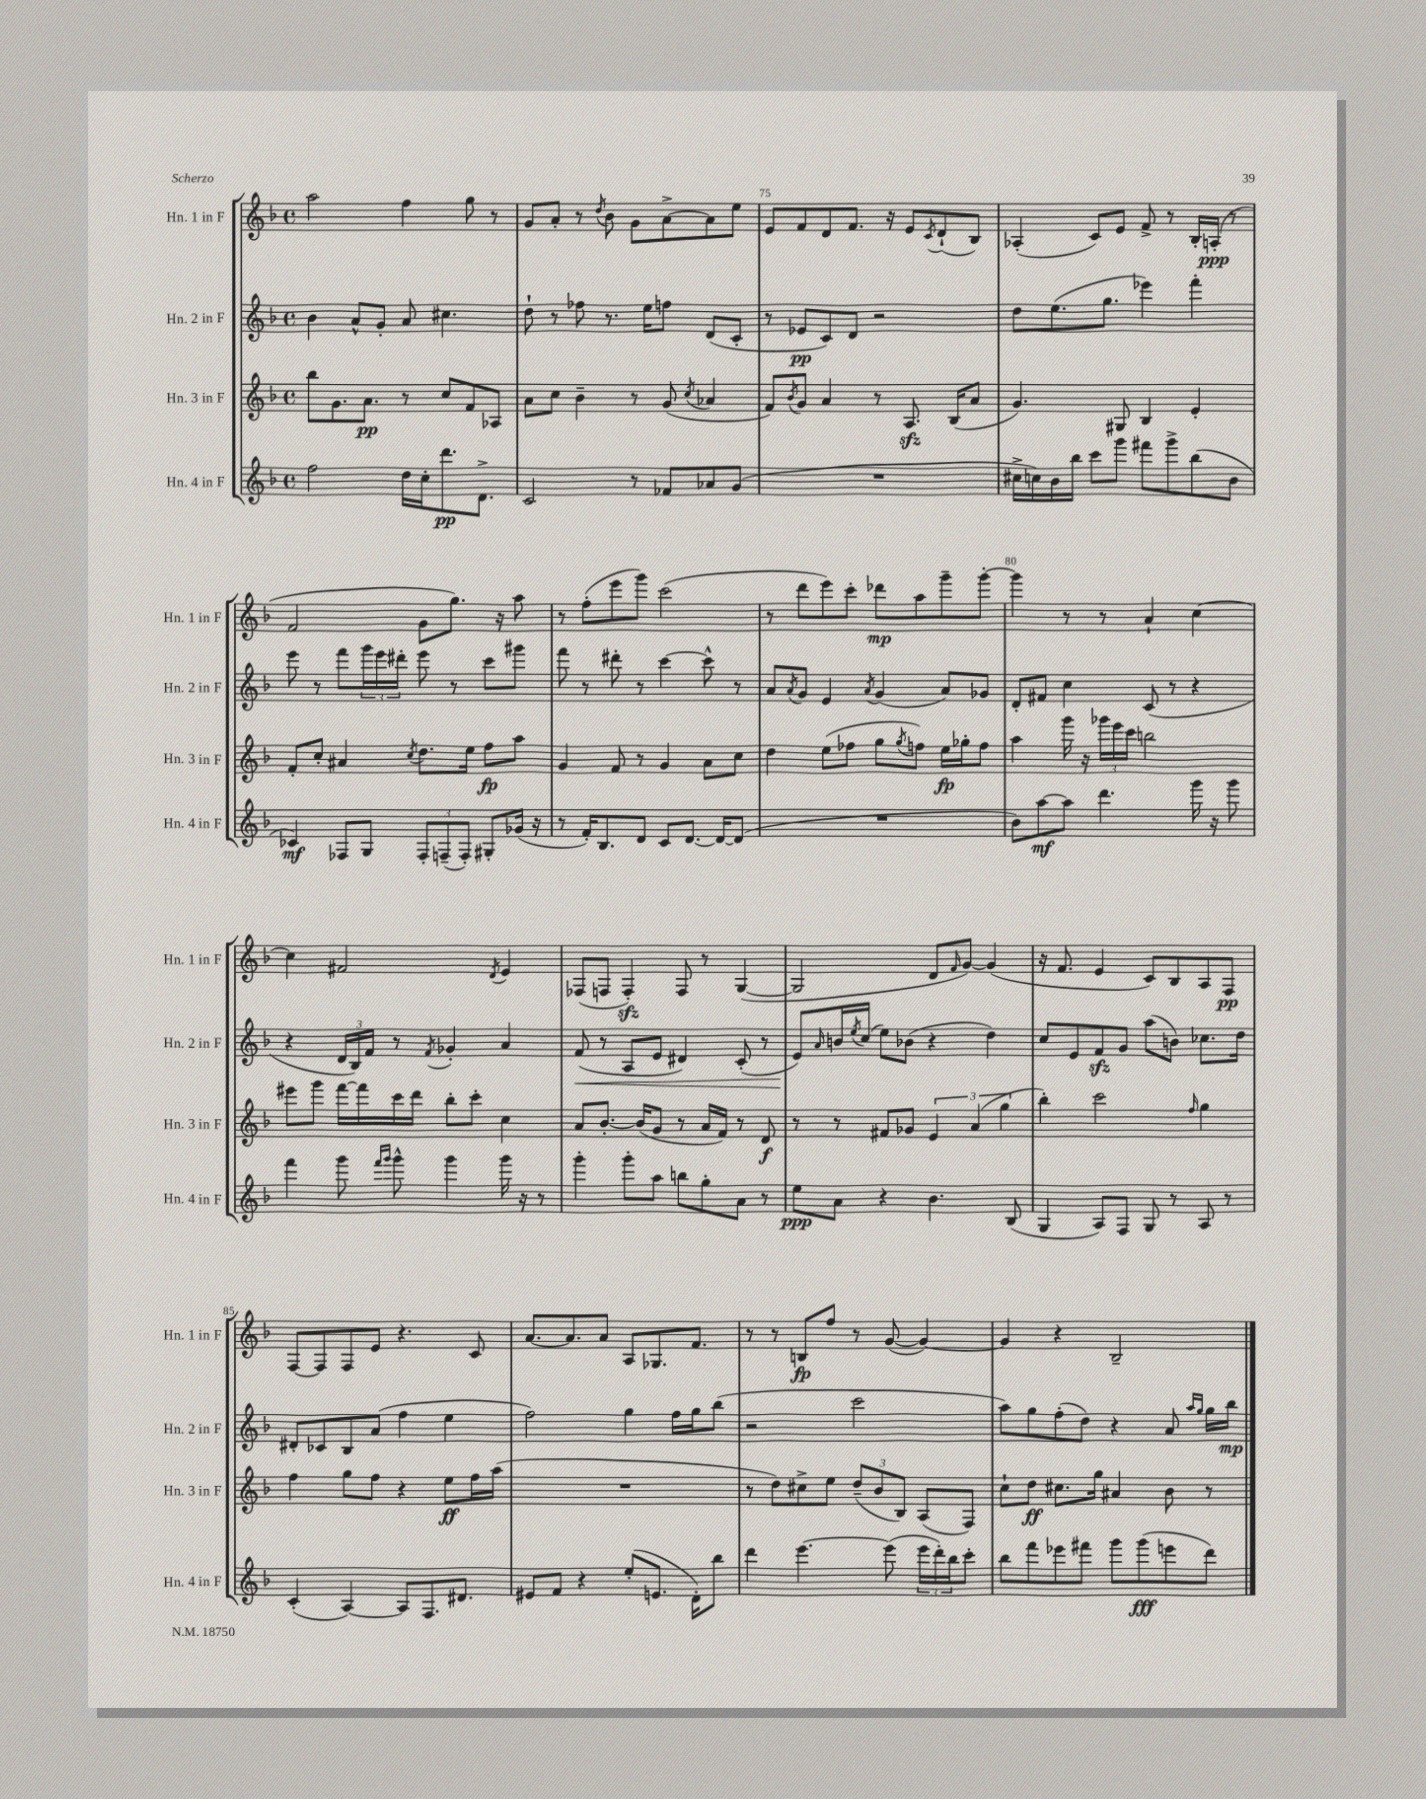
<<
\new StaffGroup <<
\new Staff = "s0" \with { instrumentName = "Hn. 1 in F" shortInstrumentName = "Hn. 1 in F" } {
    \clef treble \key f \major \defaultTimeSignature \time 4/4
    a''2 f''4 g''8 r8 |
    g'8 a'8-. r8 \acciaccatura { d''8 } bes'8 g'8 a'8~-> a'8 e''8 |
    e'8 f'8 d'8 f'8. r16 e'8 \acciaccatura { c'8 } d'8-!( bes8) |
    aes4-.( c'8) e'8 f'8-> r8 bes16-. a16-.\ppp( r8 |
    f'2 g'8 g''8.) r16 a''8 |
    r8 f''8-.( e'''8 g'''8) c'''2( |
    r8 d'''8 e'''8) c'''8-. des'''8\mp a''8 g'''8-- g'''8~-. |
    g'''4 r8 r8 a'4-! c''4~ |
    c''4 fis'2 \acciaccatura { d'8 } e'4 |
    fes8( f8 f4-.\sfz) f8 r8 g4~( |
    g2 d'8 \grace { f'16 } g'8~) g'4( |
    r16 f'8. e'4 c'8) bes8 a8 f8\pp |
    f8~ f8 f8 e'8 r4. c'8 |
    a'8.~ a'8. a'8 a8 ges8. f'8. |
    r8 r8 b8\fp f''8 r8 g'8~( g'4~) |
    g'4 r4 bes2-- \bar "|." |
}
\new Staff = "s1" \with { instrumentName = "Hn. 2 in F" shortInstrumentName = "Hn. 2 in F" } {
    \clef treble \key f \major \defaultTimeSignature \time 4/4
    bes'4 a'8-^ g'8-. a'8 cis''4. |
    d''8-! r8 fes''8 r8. e''16 f''8 d'8( c'8-. |
    r8 ees'8\pp c'8) d'8 r2 |
    d''8 e''8.( g''8. ees'''4) f'''4-. |
    e'''8 r8 f'''8 \tuplet 3/2 { g'''16 e'''16 dis'''16-. } e'''8 r8 c'''8 gis'''8 |
    f'''8 r8 dis'''8-. r8 c'''4~ c'''8-^ r8 |
    a'8 \acciaccatura { a'8 } g'8 e'4 \acciaccatura { a'8 } g'4( a'8) ges'8 |
    d'8-. fis'8 c''4 c'8( r8 r4 |
    r4 \tuplet 3/2 { d'16 bes16) f'16 } r8 \acciaccatura { f'8 } ges'4-. a'4 |
    f'8\<( r8 a8 e'8 dis'4) c'8-.( r8 |
    e'8\!) \grace { a'16 } b'16 \acciaccatura { e''8 } c''16( e''8) bes'8( r4 d''4) |
    c''8 e'8 f'8\sfz g'8 a''8( b'8) ces''8. d''16 |
    dis'8-. ces'8 bes8 a'8( f''4 e''4 |
    f''2) g''4 f''16 g''16 bes''8( |
    r2 c'''2 |
    a''8) g''8 f''8-.( d''8) r4 a'8 \grace { a''16 g''16 } g''16 bes''16\mp \bar "|." |
}
\new Staff = "s2" \with { instrumentName = "Hn. 3 in F" shortInstrumentName = "Hn. 3 in F" } {
    \clef treble \key f \major \defaultTimeSignature \time 4/4
    bes''8 g'8. a'8.\pp r8 c''8 f'8 aes8 |
    a'8 c''8 bes'4-- r8 g'8( \acciaccatura { c''8 } aes'4 |
    f'8) \acciaccatura { bes'8 } g'8 a'4 r8 a8.\sfz bes16( a'8 |
    g'4.) gis8 bes4 e'4-. |
    f'8-. c''8-. ais'4 \acciaccatura { c''8 } d''8. e''16 f''8\fp a''8 |
    g'4 f'8 r8 g'4 a'8 c''8 |
    d''4 e''8( fes''8 g''8 \acciaccatura { g''8 } f''8) e''16\fp ges''16-. f''8 |
    a''4 g'''16 r16 \tuplet 3/2 { ges'''16 e'''16 c'''16 } b''2 |
    eis'''8 g'''8 f'''16~ f'''16 c'''16 d'''16 bes''8-. c'''8-. c''4 |
    a'8 bes'8.~-. bes'16( g'8 r8 a'16 f'16) r8 d'8\f |
    r8 r8 fis'8 ges'8 \tuplet 3/2 { e'4 a'4( g''4 } |
    bes''4-.) c'''2 \grace { f''16 } g''4 |
    f''4 g''8 f''8 r4 e''8\ff f''16 a''16( |
    R1 |
    r8 d''8) cis''8-> e''8 \tuplet 3/2 { d''8--( bes'8 bes8) } a8( f8) |
    c''8-! d''8\ff cis''8. g''16 ais'4 bes'8 r8 \bar "|." |
}
\new Staff = "s3" \with { instrumentName = "Hn. 4 in F" shortInstrumentName = "Hn. 4 in F" } {
    \clef treble \key f \major \defaultTimeSignature \time 4/4
    f''2 d''16 c''16-. d'''8.\pp d'8.-> |
    c'2 r8 fes'8 aes'8 g'8( |
    R1 |
    cis''16-> c''16) bes'16 bes''16 c'''8 g'''8 fis'''8 g'''8-> bes''8( bes'8 |
    ces'4\mf) fes8 g8 \tuplet 3/2 { fes8-. f8--( f8-.) } gis8-. ges'16( r16 |
    r8 f'16-.) bes8. d'8 c'8 d'8.~ d'16~ d'8( |
    R1 |
    bes'8) a''8~\mf a''8 d'''4. g'''16 r16 g'''8 |
    f'''4 g'''8 \grace { f'''16 g'''16 } g'''8-^ g'''4 g'''16 r16 r8 |
    g'''4-. g'''8-. a''8 b''8 g''8-. a'8 r8 |
    e''8\ppp a'8 r4 bes'4. bes8( |
    g4 a8) f8 g8 r8 a8 r8 |
    c'4-.( a4~) a8 f8. dis'8. |
    eis'8 f'8 r4 e''8-.( e'8. d'16-.) bes''8 |
    d'''4 e'''4.~ e'''8( \tuplet 3/2 { e'''16 d'''16-.) bes''16 } c'''8-. |
    bes''8 f'''8 ees'''8 fis'''8 g'''8 g'''8\fff( e'''8 d'''8) \bar "|." |
}
>>
>>
\layout { \context { \Score currentBarNumber = #73 \override BarNumber.break-visibility = ##(#f #t #t) barNumberVisibility = #(every-nth-bar-number-visible 5) } }
